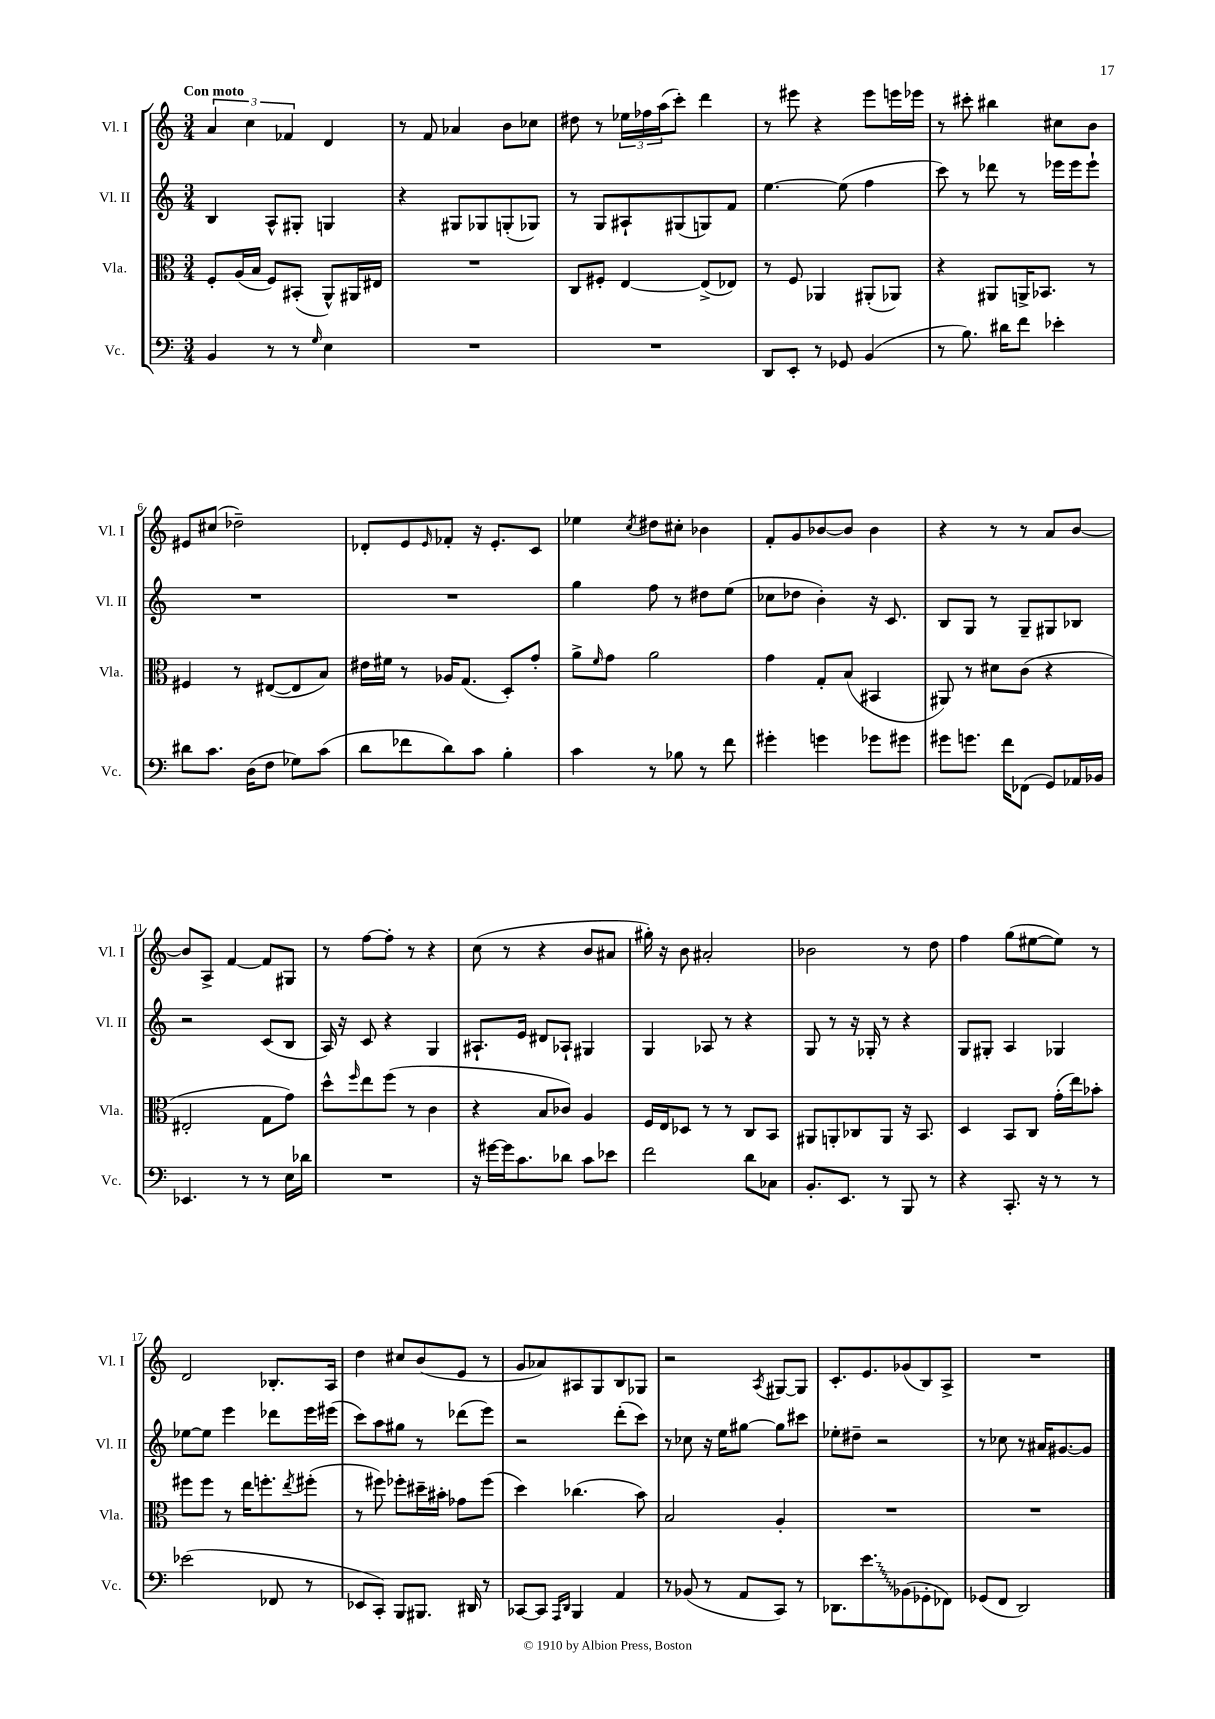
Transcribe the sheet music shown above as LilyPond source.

<<
\new StaffGroup <<
\new Staff = "s0" \with { instrumentName = "Vl. I" shortInstrumentName = "Vl. I" } {
    \clef treble \key c \major \numericTimeSignature \time 3/4 \tempo "Con moto"
    \tuplet 3/2 { a'4 c''4 fes'4 } d'4 |
    r8 f'8 aes'4 b'8 ces''8 |
    dis''8 r8 \tuplet 3/2 { ees''16 fes''16 a''16( } c'''8-.) d'''4 |
    r8 eis'''8 r4 eis'''8 e'''16 ees'''16 |
    r8 cis'''8-. bis''4 cis''8 b'8 |
    eis'8 cis''8( des''2--) |
    des'8-. e'8 \grace { e'16 } fes'8-. r16 e'8.-. c'8 |
    ees''4 \acciaccatura { c''8 } dis''8 cis''8-. bes'4 |
    f'8-. g'8 bes'8~ bes'8 bes'4 |
    r4 r8 r8 a'8 b'8~ |
    b'8 a8-> f'4~ f'8 gis8 |
    r8 f''8~ f''8-. r8 r4 |
    c''8( r8 r4 b'8 ais'8 |
    gis''16-.) r16 b'8 ais'2-. |
    bes'2 r8 d''8 |
    f''4 g''8( eis''8~ eis''8) r8 |
    d'2 bes8.-. a16 |
    d''4 cis''8 b'8( e'8 r8 |
    g'8 aes'8) ais8 g8 b8 ges8 |
    r2 \acciaccatura { a8 } gis8~ gis8 |
    c'8.-. e'8. ges'8( b8) a8-> |
    R2. \bar "|." |
}
\new Staff = "s1" \with { instrumentName = "Vl. II" shortInstrumentName = "Vl. II" } {
    \clef treble \key c \major \numericTimeSignature \time 3/4
    b4 a8-^ gis8-. g4 |
    r4 gis8 ges8 g8-.( ges8) |
    r8 g8 ais8-! gis8( g8) f'8 |
    e''4.~ e''8( f''4 |
    c'''8) r8 des'''8 r8 ees'''16 ees'''16 ees'''8-! |
    R2. |
    R2. |
    g''4 f''8 r8 dis''8 e''8( |
    ces''8 des''8 b'4-.) r16 c'8. |
    b8 g8 r8 g8-- gis8 bes8 |
    r2 c'8( b8 |
    a16) r16 c'8 r4 g4 |
    ais8.-! e'16 dis'8 aes8-! gis4 |
    g4 aes8 r8 r4 |
    g8 r8 r16 ges16-. r8 r4 |
    g8 gis8-. a4 ges4 |
    ees''8~ ees''8 e'''4 des'''8 e'''16 eis'''16( |
    c'''8) a''8 gis''8 r8 des'''8( e'''8) |
    r2 d'''8-.( c'''8) |
    r8 ces''8 r16 e''16 gis''8~ gis''8 cis'''8 |
    ees''8-. dis''8-- r2 |
    r8 ces''8 r8 ais'16 gis'8.~ gis'8 \bar "|." |
}
\new Staff = "s2" \with { instrumentName = "Vla." shortInstrumentName = "Vla." } {
    \clef alto \key c \major \numericTimeSignature \time 3/4
    f8-. a16( b16 f8) bis,8-.( a,8-^) ais,16 eis16 |
    R2. |
    c8 fis8-. e4~ e8->( ees8) |
    r8 f8 aes,4 ais,8-.( aes,8) |
    r4 ais,8 a,16-> bes,8. r8 |
    fis4 r8 eis8~( eis8 b8) |
    eis'16 fis'16 r8 aes16 g8.( d8-.) g'8-. |
    a'8-> \grace { f'16 } g'8 a'2 |
    g'4 g8-. b8( bis,4 |
    ais,8) r8 dis'8 c'8( r4 |
    eis2-. g8 g'8) |
    d''8-^ \grace { f''16 } e''8 f''8( r8 c'4 |
    r4 b8 ces'8) a4 |
    f16 e16 des8 r8 r8 c8 b,8 |
    ais,8 a,8-. ces8 a,8 r16 b,8. |
    d4 b,8 c8 g'16-.( e''16) bes'8-. |
    fis''8 fis''8 r8 e''16 f''8.-. \acciaccatura { e''8 } fis''8-.( |
    r8 fis''8) fes''8-. dis''16-- bis'16-. ges'8 fes''8( |
    d''4) ces''4.( b'8) |
    b2 a4-. |
    R2. |
    R2. \bar "|." |
}
\new Staff = "s3" \with { instrumentName = "Vc." shortInstrumentName = "Vc." } {
    \clef bass \key c \major \numericTimeSignature \time 3/4
    b,4 r8 r8 \grace { g16 } e4 |
    R2. |
    R2. |
    d,8 e,8-. r8 ges,8 b,4( |
    r8 b8.) dis'16 f'8 ees'4-. |
    dis'8 c'8. d16( f8 ges8) c'8( |
    d'8 fes'8 d'8) c'8 b4-. |
    c'4 r8 bes8 r8 f'8 |
    gis'4-. g'4 ges'8 gis'8 |
    gis'8 g'8. f'16 fes,8( g,8) aes,16 bes,16 |
    ees,4. r8 r8 e16 des'16 |
    R2. |
    r16 gis'16~ gis'16 c'8. des'8 c'8 ees'8 |
    f'2 d'8 ces8 |
    b,8.-. e,8. r8 b,,8 r8 |
    r4 c,8.-. r16 r8 r8 |
    ees'2( fes,8 r8 |
    ees,8 c,8-.) b,,8 bis,,8. dis,16 r8 |
    ces,8~ ces,8 \grace { a,,16 d,16 } b,,4 a,4 |
    r8 bes,8( r8 a,8 c,8) r8 |
    des,8. \once \override Glissando.style = #'zigzag e'8.\glissando bes,8( ges,8-. fes,8) |
    ges,8( f,8 d,2) \bar "|." |
}
>>
>>
